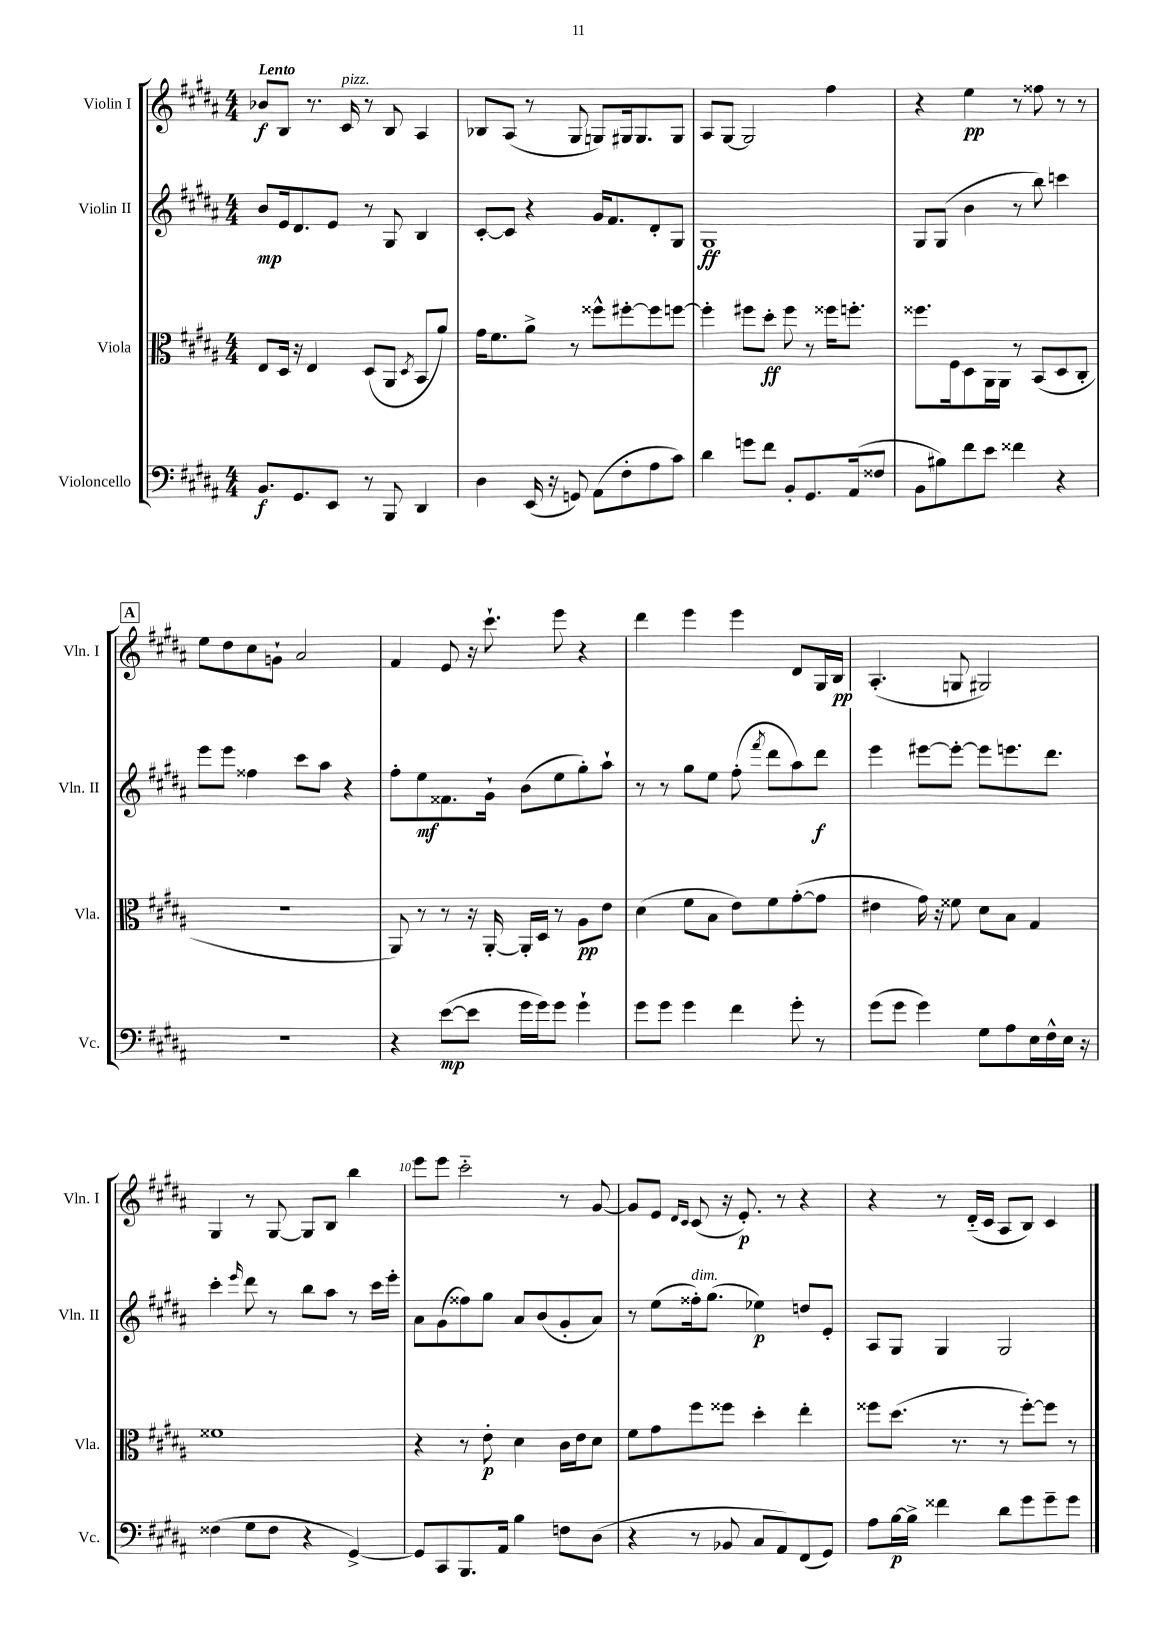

**kern	**dynam	**kern	**dynam	**kern	**dynam	**kern	**dynam
*part4	*part4	*part3	*part3	*part2	*part2	*part1	*part1
*staff4	*staff4	*staff3	*staff3	*staff2	*staff2	*staff1	*staff1
*I"Violoncello	*	*I"Viola	*	*I"Violin II	*	*I"Violin I	*
*I'Vc.	*	*I'Vla.	*	*I'Vln. II	*	*I'Vln. I	*
*clefF4	*	*clefC3	*	*clefG2	*	*clefG2	*
*k[f#c#g#d#a#]	*	*k[f#c#g#d#a#]	*	*k[f#c#g#d#a#]	*	*k[f#c#g#d#a#]	*
*M4/4	*	*M4/4	*	*M4/4	*	*M4/4	*
=1	=1	=1	=1	=1	=1	=1	=1
!	!	!	!	!	!	!LO:TX:a:B:t=Lento	!
8.BB/L	f	8E/L	.	8b/L	mp	8b-X/L	f
.	.	16D#/Jk	.	16e/k	.	8B/J	.
8.GG#/	.	16r	.	8.d#/	.	.	.
.	.	4E/	.	.	.	8.r	.
8EE/J	.	.	.	8e/J	.	.	.
!	!	!	!	!	!	!LO:TX:a:i:t=pizz.	!
.	.	.	.	.	.	16c#/	.
8r	.	(8D#/L	.	8r	.	8r	.
8BBB/	.	8AA#/J	.	8G#/	.	8B/	.
.	.	8qD#/	.	.	.	.	.
4DD#/	.	8BB/L	.	4B/	.	4A#/	.
.	.	8a#/J)	.	.	.	.	.
=2	=2	=2	=2	=2	=2	=2	=2
4D#\	.	16g#\KL	.	[8c#'/L	.	8B-X/L	.
.	.	8.f#\	.	.	.	.	.
.	.	.	.	8c#/J]	.	(8A#/J	.
(16EE/	.	8a#^\J	.	4r	.	8r	.
16r	.	.	.	.	.	.	.
8GGn/)	.	8r	.	.	.	8G#/	.
(8AA#\L	.	8ff##X^^\L	.	16g#/KL	.	8Gn/L)	.
.	.	.	.	8.f#/	.	.	.
8F#'\	.	[8ff#X'\	.	.	.	16G#X/k	.
.	.	.	.	.	.	8.G#/	.
8A#\	.	8ff#\]	.	8d#'/	.	.	.
8c#\J)	.	[8ffn\J	.	8G#/J	.	8G#/J	.
=3	=3	=3	=3	=3	=3	=3	=3
4d#\	.	4ff'\]	.	1G#	ff	8A#/L	.
.	.	.	.	.	.	[8G#/J	.
8gn\L	.	8ff#X\L	.	.	.	2G#/]	.
8f#\J	.	8dd#'\J	ff	.	.	.	.
8BB'/L	.	8ff#\	.	.	.	.	.
8.GG#/	.	8r	.	.	.	.	.
.	.	16ff##X\KL	.	.	.	4ff#\	.
(16AA#/k	.	8.ffn'\J	.	.	.	.	.
8F##X/J	.	.	.	.	.	.	.
=4	=4	=4	=4	=4	=4	=4	=4
8BB\L	.	8.ff##X\L	.	8G#/L	.	4r	.
8B#X\)	.	.	.	(8G#/J	.	.	.
.	.	16F#\k	.	.	.	.	.
8f#\	.	8D#\	.	4b\	.	4ee\	pp
8e\J	.	16AA#\L	.	.	.	.	.
.	.	16AA#\JJ	.	.	.	.	.
4f##X\	.	8r	.	8r	.	8r	.
.	.	(8BB/L	.	8bb\)	.	8ff##X\	.
4r	.	8D#/	.	4cccn\	.	8r	.
.	.	8C#'/J	.	.	.	8r	.
!!LO:LB:g=z
!!LO:REH:place=s1:t=A
=5	=5	=5	=5	=5	=5	=5	=5
1r	.	1r	.	8eee\L	.	8ee\L	.
.	.	.	.	8eee\J	.	8dd#\	.
.	.	.	.	4ff##X\	.	8cc#\	.
.	.	.	.	.	.	8gn`\J	.
.	.	.	.	8ccc#\L	.	2a#/	.
.	.	.	.	8aa#\J	.	.	.
.	.	.	.	4r	.	.	.
=6	=6	=6	=6	=6	=6	=6	=6
4r	.	8AA#/)	.	8ff#'\L	.	4f#/	.
.	.	8r	.	8ee\	mf	.	.
([8e\L	mp	8r	.	8.f##X\	.	8e/	.
8e\J]	.	16r	.	.	.	16r	.
.	.	[16AA#'/	.	16g#`\Jk	.	8.ccc#`\	.
16g#\LL	.	16AA#'/LL]	.	(8b\L	.	.	.
16g#\J)	.	16D#/JJ	.	.	.	.	.
8g#\J	.	8r	.	8ee\	.	8eee\	.
4g#`\	.	8A#\L	pp	8gg#'\)	.	4r	.
.	.	8e\J	.	8aa#`\J	.	.	.
=7	=7	=7	=7	=7	=7	=7	=7
8g#\L	.	(4d#\	.	8r	.	4ddd#\	.
8g#\J	.	.	.	8r	.	.	.
4g#\	.	8f#\L	.	8gg#\L	.	4eee\	.
.	.	8B\J	.	8ee\J	.	.	.
4f#\	.	8e\L)	.	(8ff#'\	.	4eee\	.
.	.	.	.	8qfff#/	.	.	.
.	.	8f#\	.	8ddd#\L	.	.	.
8g#'\	.	([8g#'\	.	8aa#\)	.	8d#/L	.
8r	.	8g#\J]	.	8ddd#\J	f	16G#/L	.
.	.	.	.	.	.	16B/JJ	pp
=8	=8	=8	=8	=8	=8	=8	=8
(8g#\L	.	4e#X\	.	4eee\	.	(4.A#'/	.
8g#\J	.	.	.	.	.	.	.
4g#\)	.	16g#\)	.	[8eee#X\L	.	.	.
.	.	16r	.	.	.	.	.
.	.	8f##X\	.	8eee#'\J_	.	8Gn/	.
8G#\L	.	8d#\L	.	8eee#\L]	.	2G#X/)	.
8A#\	.	8B\J	.	8.eeen\	.	.	.
16E\L	.	4G#/	.	.	.	.	.
16F#^^\	.	.	.	8.ddd#\J	.	.	.
16E\JJ	.	.	.	.	.	.	.
16r	.	.	.	.	.	.	.
!!LO:LB:g=z
=9	=9	=9	=9	=9	=9	=9	=9
(4F##X\	.	1f##X	.	4ccc#'\	.	4G#/	.
.	.	.	.	16qqeee/	.	.	.
8G#\L	.	.	.	8ddd#\	.	8r	.
8F##\J	.	.	.	8r	.	[8G#/	.
4r	.	.	.	8bb\L	.	8G#/L]	.
.	.	.	.	8aa#\J	.	8B/J	.
[4GG#^/)	.	.	.	8r	.	4bb\	.
.	.	.	.	16ccc#\LL	.	.	.
.	.	.	.	16eee'\JJ	.	.	.
=10	=10	=10	=10	=10	=10	=10	=10
8GG#/L]	.	4r	.	8a#\L	.	8eee\L	.
8CC#/	.	.	.	(8g#\	.	8eee\J	.
8.BBB/	.	8r	.	8ff##X\)	.	2ccc#\	.
.	.	8e'\	p	8gg#\J	.	.	.
16AA#/Jk	.	.	.	.	.	.	.
4B\	.	4d#\	.	8a#/L	.	.	.
.	.	.	.	(8b/	.	.	.
8Fn\L	.	16c#\LL	.	8g#'/	.	8r	.
.	.	16e\J	.	.	.	.	.
(8D#\J	.	8d#\J	.	8a#/J)	.	[8g#/	.
=11	=11	=11	=11	=11	=11	=11	=11
4r	.	8f#\L	.	8r	.	8g#/L]	.
.	.	8g#\	.	(8ee\L	.	8e/J	.
.	.	.	.	.	.	16qqd#/LL	.
.	.	.	.	.	.	16qqc#/JJ	.
!	!	!	!	!LO:TX:a:i:t=dim.	!	!	!
8r	.	8ff#\	.	16ff##X'\k)	.	(8c#/	.
.	.	.	.	(8.gg#\J	.	.	.
8BB-X/	.	8ff##X\J	.	.	.	16r	.
.	.	.	.	.	.	8.e'/)	p
8C#/L	.	4dd#'\	.	4ee-X\)	p	.	.
8AA#/)	.	.	.	.	.	8r	.
(8FF#/	.	4ee'\	.	8ddn/L	.	4r	.
8GG#/J)	.	.	.	8e'/J	.	.	.
=12	=12	=12	=12	=12	=12	=12	=12
8A#\L	.	8ff##X\L	.	8A#/L	.	4r	.
[16B\L	p	(8.dd#\J	.	8G#/J	.	.	.
16B^\JJ]	.	.	.	.	.	.	.
4f##X\	.	.	.	4G#/	.	8r	.
.	.	8.r	.	.	.	.	.
.	.	.	.	.	.	(16d#/LL	.
.	.	.	.	.	.	16c#/JJ	.
8d#\L	.	8r	.	2G#/	.	8A#/L	.
8g#\	.	[8ff##'\L)	.	.	.	8B/J)	.
8g#~\	.	8ff##\J]	.	.	.	4c#/	.
8g#\J	.	8r	.	.	.	.	.
==	==	==	==	==	==	==	==
*-	*-	*-	*-	*-	*-	*-	*-
